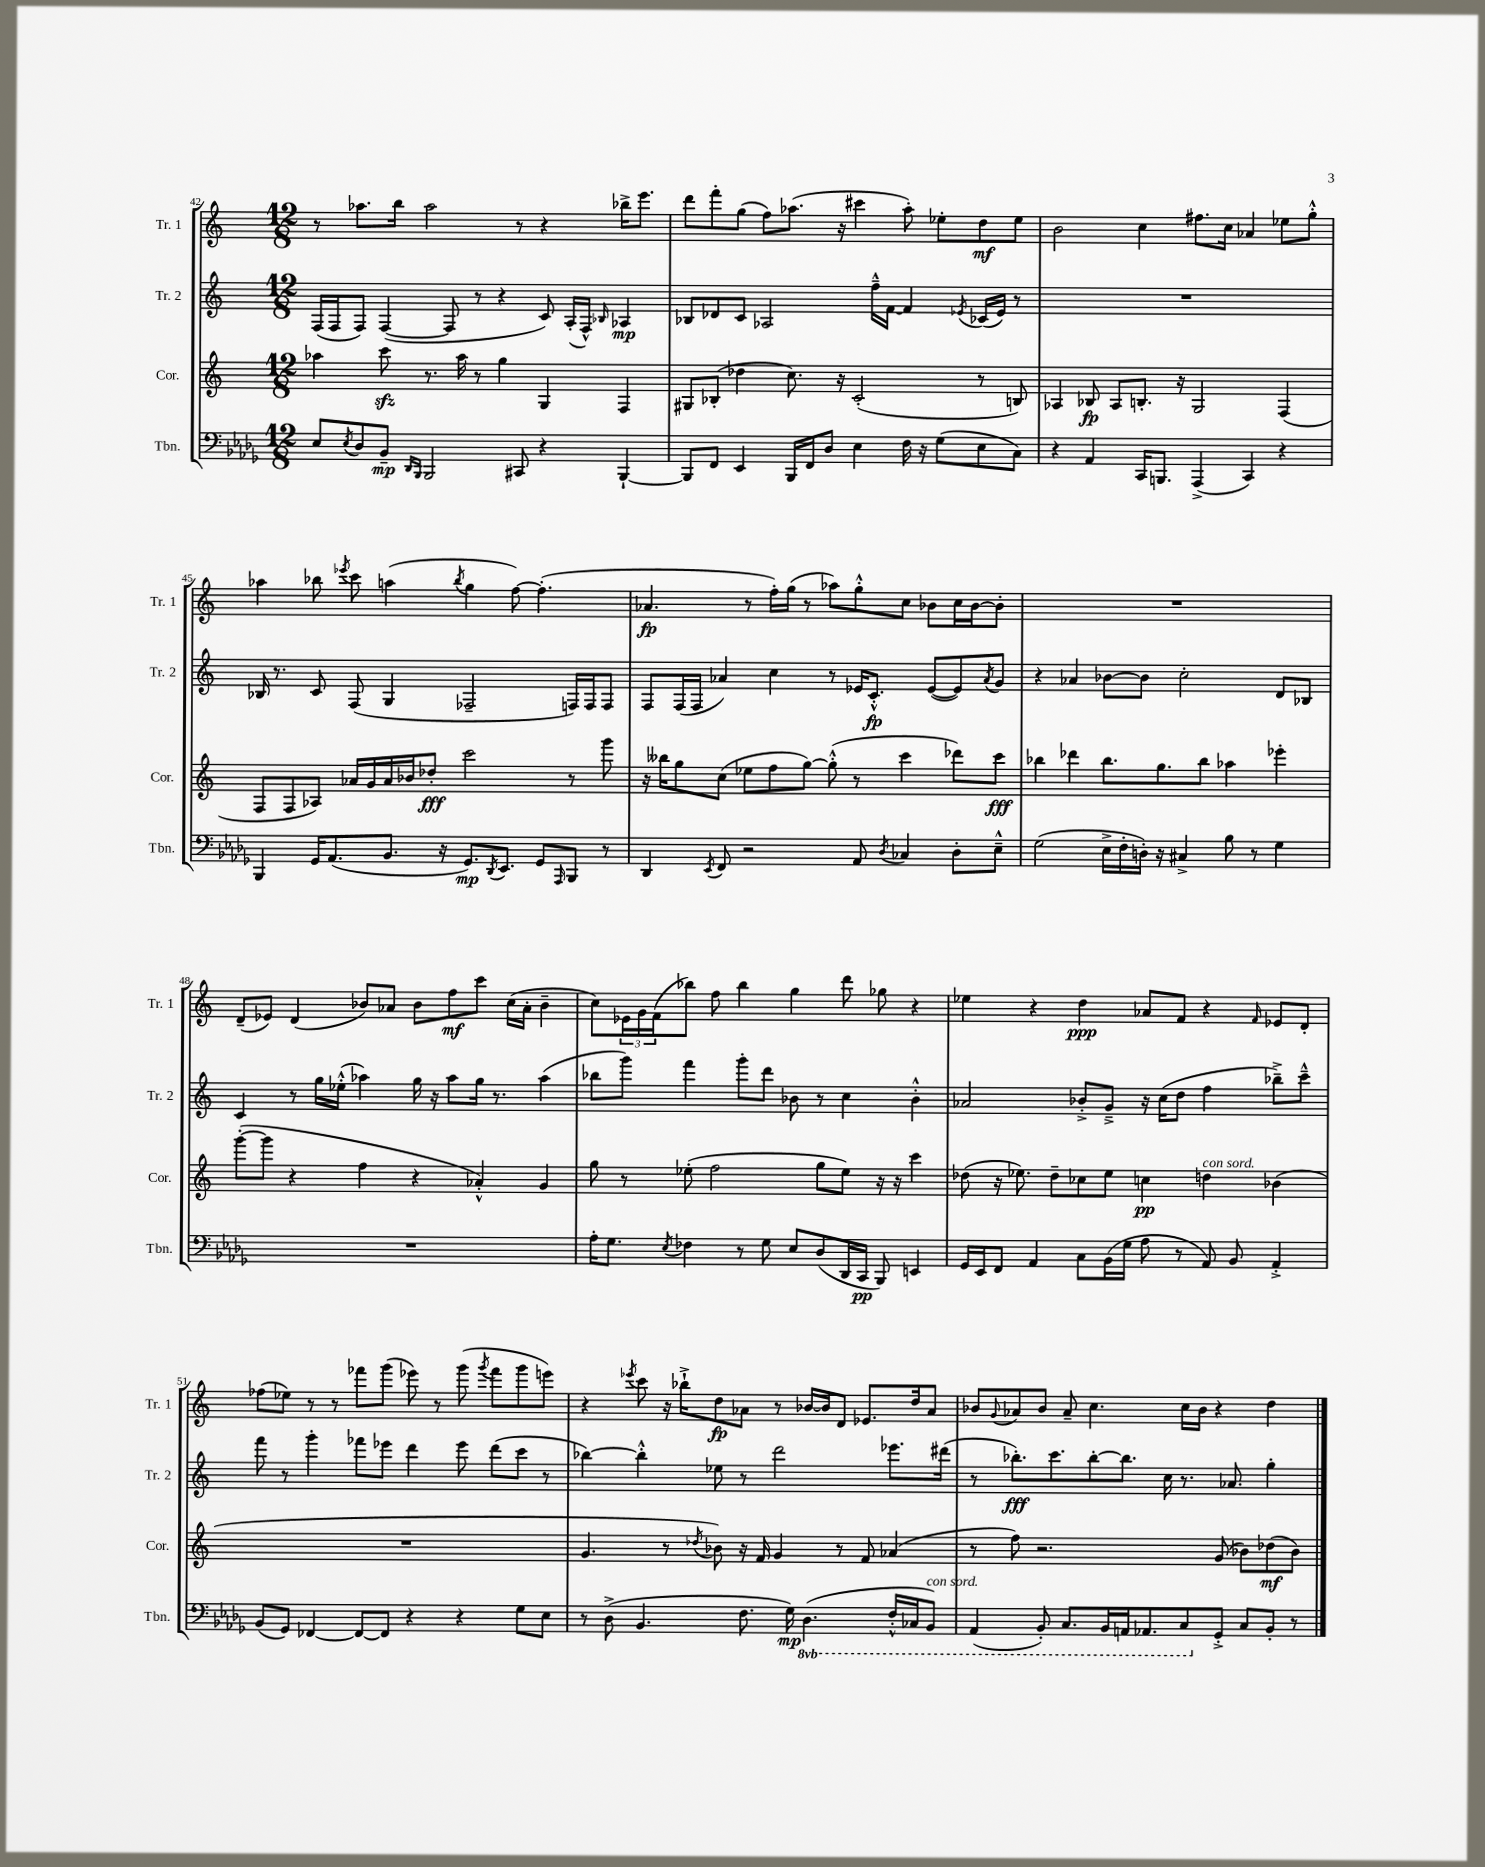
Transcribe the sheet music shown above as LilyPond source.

<<
\new StaffGroup <<
\new Staff = "s0" \with { instrumentName = "Tr. 1" shortInstrumentName = "Tr. 1" } {
    \clef treble \key c \major \numericTimeSignature \time 12/8
    r8 aes''8. b''16 aes''2 r8 r4 bes''16-> e'''8. |
    d'''8 f'''8-. g''8( f''8) aes''8.( r16 cis'''4 aes''8-.) ees''8-. d''8\mf ees''8 |
    b'2 c''4 fis''8. c''16 aes'4 ees''8 g''8-.-^ |
    aes''4 bes''8 \acciaccatura { ees'''8 } c'''8 a''4( \acciaccatura { bes''8 } g''4 f''8~) f''4.-.( |
    aes'4.\fp r8 f''16-.) g''16( r8 aes''8) g''8-.-^ c''8 bes'8 c''16 bes'16~ bes'8-. |
    R1. |
    d'8--( ees'8) d'4( bes'8) aes'8 bes'8 f''8\mf c'''8 c''16( aes'16-. bes'4-- |
    c''8) \tuplet 3/2 { ees'16 g'16 f'16( } bes''8) f''8 bes''4 g''4 d'''8 ges''8 r4 |
    ees''4 r4 d''4\ppp aes'8 f'8 r4 \grace { f'16 } ees'8 d'8-. |
    fes''8( ees''8) r8 r8 fes'''8 g'''8( ees'''8) r8 g'''8( \acciaccatura { g'''8 } fes'''8 g'''8 e'''8) |
    r4 \acciaccatura { ees'''8 } c'''8 r16 bes''16-!-> d''8\fp aes'8 r8 bes'16~ bes'16 d'8 ees'8. d''16 aes'8 |
    bes'8 \appoggiatura { g'8 } aes'8 bes'8 aes'8-- c''4. c''16 bes'16 r4 d''4 \bar "|." |
}
\new Staff = "s1" \with { instrumentName = "Tr. 2" shortInstrumentName = "Tr. 2" } {
    \clef treble \key c \major \numericTimeSignature \time 12/8
    f16( f16 f8) f4~( f8 r8 r4 c'8) a16-.( f16-^) \grace { bes16 } aes4\mp |
    bes8 des'8 c'8 aes2 f''16---^ f'16~ f'4 \acciaccatura { ees'8 } ces'16( ees'16) r8 |
    R1. |
    bes16 r8. c'8 f8( g4 fes2-- f16) f16 f8 |
    f8 f16( f16 aes'4) c''4 r8 ees'16 c'8.-.-^\fp ees'8~( ees'8) \acciaccatura { aes'8 } g'8 |
    r4 aes'4 bes'8~ bes'8 c''2-. d'8 bes8 |
    c'4 r8 g''16 ees''16-.-^( aes''4) g''16 r16 aes''8 g''16 r8. aes''4( |
    bes''8 g'''8) f'''4 g'''8-. d'''8 bes'8 r8 c''4 bes'4-.-^ |
    aes'2 bes'8-.-> g'8---> r16 c''16( d''8 f''4 bes''8--->) c'''8---^ |
    f'''8 r8 g'''4-. fes'''8 ees'''8 d'''4 ees'''8 d'''8( c'''8 r8 |
    bes''4~) bes''4-.-^ ees''8 r8 d'''2 ees'''8. dis'''16( |
    r8 bes''8.-.\fff) c'''8. bes''8~-. bes''8. c''16 r8. aes'8. g''4-. \bar "|." |
}
\new Staff = "s2" \with { instrumentName = "Cor." shortInstrumentName = "Cor." } {
    \clef treble \key c \major \numericTimeSignature \time 12/8
    aes''4 c'''8\sfz r8. aes''16 r8 g''4 g4 f4 |
    gis8 bes8-.( des''4 c''8.) r16 c'2-.( r8 b8) |
    aes4 bes8\fp aes8 b8.-. r16 g2 f4( |
    f8 f8 aes8) aes'16 g'16 aes'16 bes'16 des''8-.\fff c'''2 r8 g'''8 |
    r16 beses''16 g''8 c''8( ees''8 f''8 g''8~) g''8-.-^( r8 c'''4 des'''8) c'''8\fff |
    bes''4 des'''4 bes''8. g''8. bes''8 aes''4 ees'''4-. |
    g'''8~-.( g'''8 r4 f''4 r4 aes'4-.-^) g'4 |
    g''8 r8 ees''8-.( f''2 g''8 ees''8) r16 r16 c'''4 |
    des''8( r16 ees''8.) des''8-- ces''8 ees''8 c''4\pp d''4^\markup { \italic "con sord." } bes'4( |
    R1. |
    g'4. r8 \acciaccatura { des''8 } bes'8) r16 f'16 g'4 r8 f'8 aes'4( |
    r8 f''8) r2. g'8( bes'8) des''8\mf( bes'8) \bar "|." |
}
\new Staff = "s3" \with { instrumentName = "Tbn." shortInstrumentName = "Tbn." } {
    \clef bass \key des \major \numericTimeSignature \time 12/8 \set Staff.ottavationMarkups = #ottavation-simple-ordinals
    ees8 \acciaccatura { ees8 } des8 bes,8--\mp \grace { des,16 bes,,16 } bes,,2 cis,8 r4 bes,,4~-! |
    bes,,8 f,8 ees,4 bes,,16 f,16 des8 ees4 f16 r16 ges8( ees8 c8) |
    r4 aes,4 c,16 b,,8. aes,,4->( c,4) r4 |
    bes,,4 ges,16 aes,8.( bes,8. r16 ges,8.\mp) \acciaccatura { des,8 } ees,8. ges,8 \grace { aes,,16 } bes,,8 r8 |
    des,4 \acciaccatura { ees,8 } f,8 r2 aes,8 \acciaccatura { des8 } ces4 des8-. ees8---^ |
    ges2( ees16-> f16-. d16-.) r16 cis4-> bes8 r8 ges4 |
    R1. |
    aes16-. ges8. \acciaccatura { ees8 } fes4 r8 ges8 ees8 des8( des,16 c,16\pp bes,,8) e,4 |
    ges,16 ees,16 f,8 aes,4 c8 bes,16( ges16 aes8 r8 aes,8) bes,8 aes,4-.-> |
    bes,8( ges,8) fes,4~ fes,8~ fes,8 r4 r4 ges8 ees8 |
    r8 des8->( bes,4. f8. ges16\mp) \ottava #-1 des,4.( f,16-.-^ ces,16 bes,,8^\markup { \italic "con sord." }) |
    aes,,4( bes,,8-.) c,8. bes,,16 a,,16 aes,,8. c,8 \ottava #0 ges,8-.-> c8 bes,8-. r8 \bar "|." |
}
>>
>>
\layout { \context { \Score currentBarNumber = #42 } }
